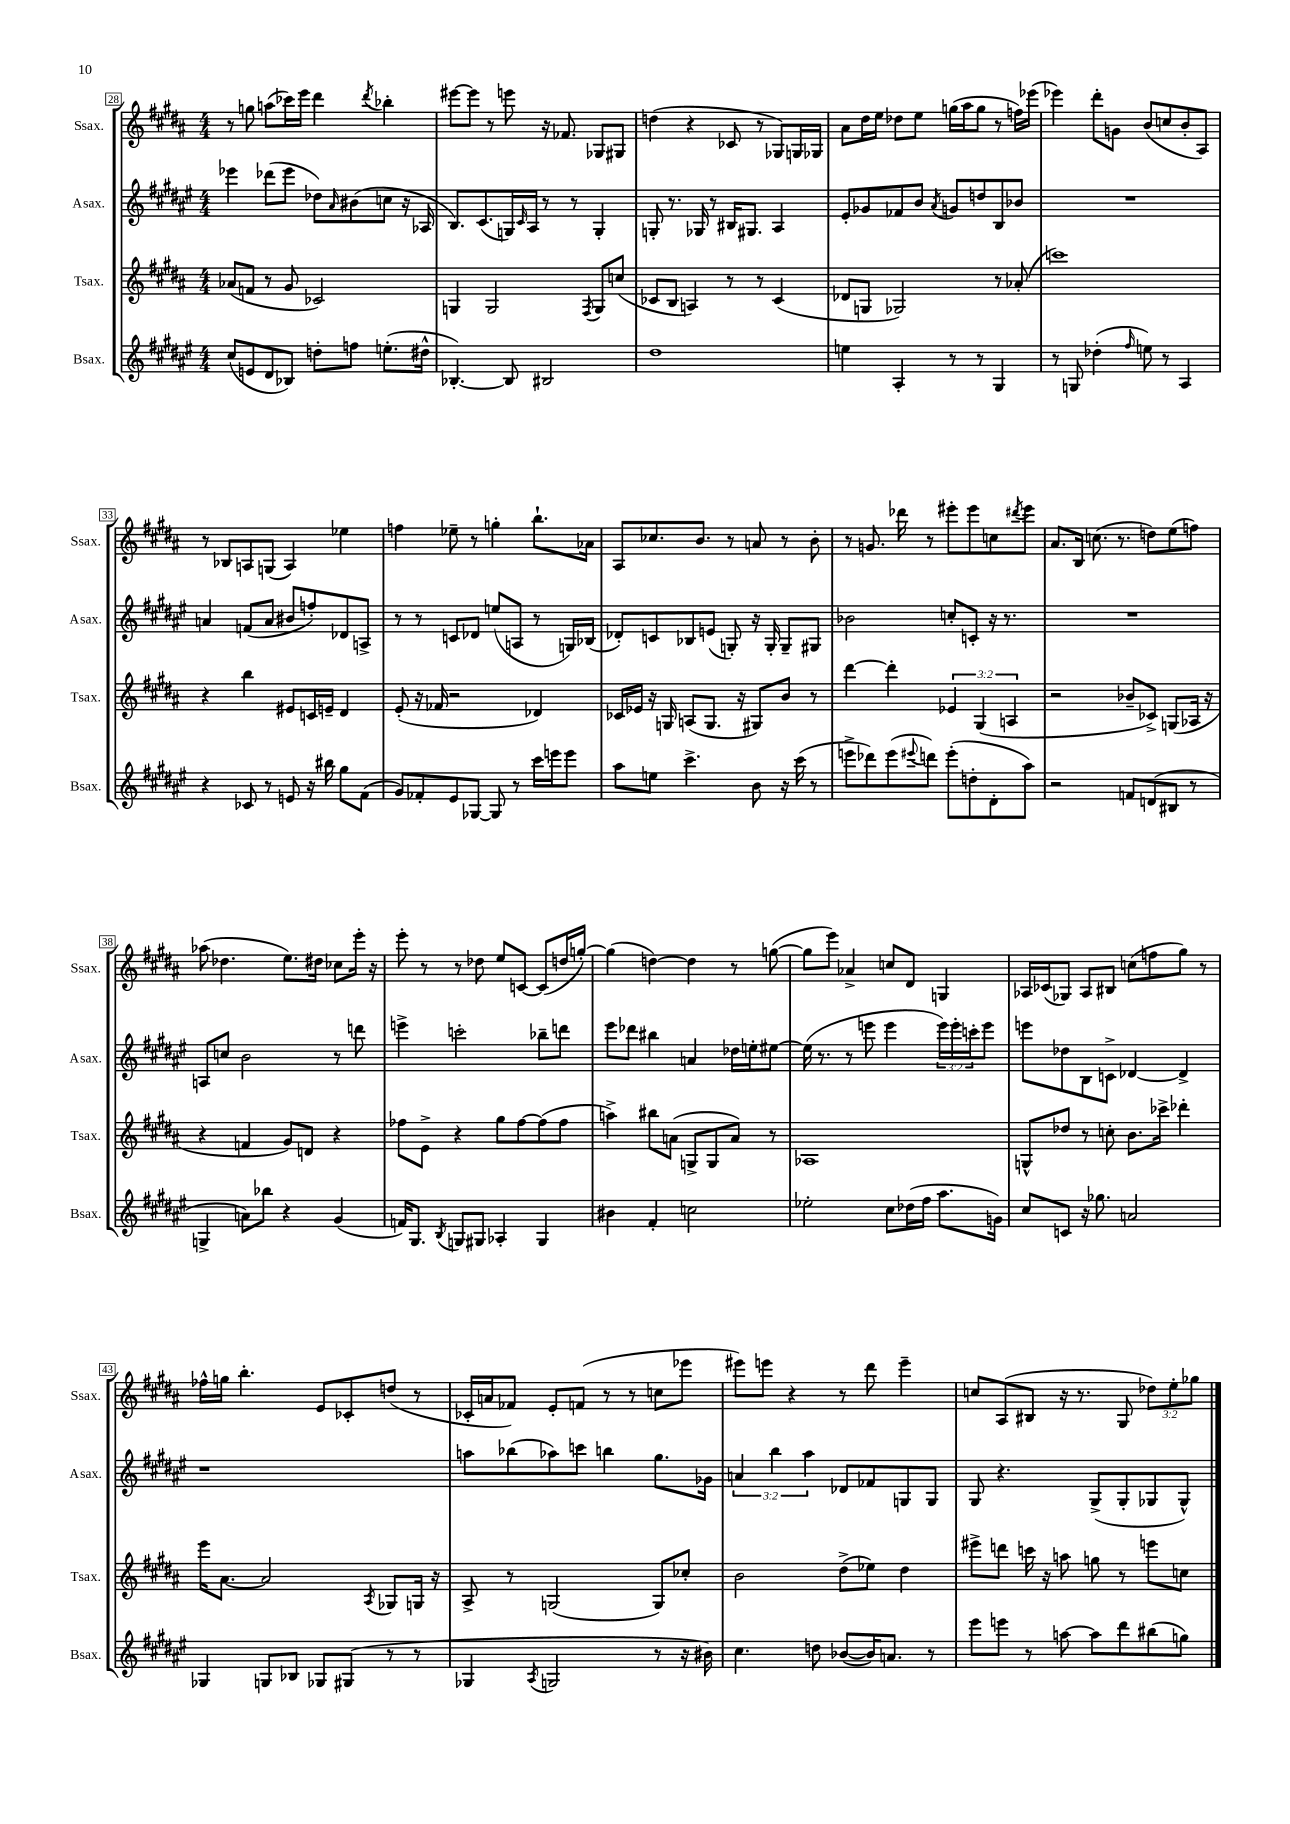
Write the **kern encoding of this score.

**kern	**kern	**kern	**kern
*staff4	*staff3	*staff2	*staff1
*clefG2	*clefG2	*clefG2	*clefG2
*k[f#c#g#d#a#e#]	*k[f#c#g#d#a#]	*k[f#c#g#d#a#e#]	*k[f#c#g#d#a#]
*M4/4	*M4/4	*M4/4	*M4/4
(8cc#/L	(8a-/L	4eee-\	8r
8e/	8f/J	.	8gg\
8d#/	8r	(8ddd-\L	(8aa\L
8B-/J)	8g#/	8eee-\J	16ccc-\L)
.	.	.	16eee\JJ
8dd'\L	2c-/)	8dd-\L)	4ddd#\
.	.	16qqa#/	.
8ff\J	.	(8b#\	.
.	.	.	8qddd#/
(8.ee'\L	.	8cc\J	4bb-'\
.	.	16r	.
16dd#^^\Jk	.	16A-/	.
=	=	=	=
[4.B-'/)	4G/	8.B/L)	[8eee#\L
.	.	.	8eee#\]J
.	.	(8.c#/	.
.	2G/	.	8r
8B-/]	.	16G/L)	8eee\
.	.	16qqc#/	.
.	.	16A#/JJ	.
2B#/	.	8r	16r
.	.	.	8.f-/
.	.	8r	.
.	8qF#/	.	.
.	8G/L	4G'/	8G-/L
.	(8cc/J	.	8G#/J
=	=	=	=
1dd#	8c-/L	8G'/	(4dd\
.	8B/J	8.r	.
.	4A/)	.	4r
.	.	16G-/	.
.	.	8r	.
.	8r	16B#/LK	8c-/
.	.	8.G#/J	.
.	8r	.	8r
.	(4c-/	4A#/	8G-/L)
.	.	.	16G/L
.	.	.	16G-/JJ
=	=	=	=
4ee\	8d-/L	8e#'/L	8a#\L
.	8G/J	8g-/	16dd#\L
.	.	.	16ee\JJ
4A#'/	2G-/)	8f-/	8dd-\L
.	.	8b/J	8ee\J
.	.	8qa#/	.
8r	.	8g/L	(16gg\LL
.	.	.	16aa#\J
8r	.	8dd/	8gg\J
4G#/	8r	8B/	8r
.	(8a-'/	8b-/J	16ff\LL)
.	.	.	(16eee-\JJ
=	=	=	=
8r	1ccc)	1r	4eee-\)
8G/	.	.	.
(4dd-'\	.	.	8ddd#'\L
.	.	.	8g\J
16qqff#/	.	.	.
8ee\)	.	.	(8b/L
8r	.	.	8cc/
4A#/	.	.	8b'/
.	.	.	8A#/J)
=	=	=	=
4r	4r	4a/	8r
.	.	.	8B-/L
8c-/	4bb\	(8f/L	8A/
8r	.	8a/J	(8G/J
8e/	8e#/L	8b#/L	4A/)
16r	16c/L	8ff'/)	.
16bb#\	16e~/JJ	.	.
8gg#\L	4d#/	8d-/	4ee-\
(8f#\J	.	8A^/J	.
=	=	=	=
8g#/L)	(8e'/	8r	4ff\
8f-'/	16r	8r	.
.	16f-/	.	.
8e#/	2r	8c/L	8ee-~\
[8G-/J	.	8d-/J	8r
8G-/]	.	(8ee/L	4gg'\
8r	.	8A/J	.
16ccc#\LL	4d-/)	8r	8.bb`\L
16eee\J	.	.	.
8eee\J	.	16G/LL)	.
.	.	(16B-/JJ	16a-\Jk
=	=	=	=
8aa#\L	16c-/LL	8d-'/L)	8A#/L
.	16e-/JJ	.	.
8ee\J	16r	8c/	8.cc-/
.	16G/	.	.
4.ccc#^\	(8A/L	8B-/	.
.	.	.	8.b/J
.	8.G/J	(8e/J	.
.	.	8G'/)	8r
.	16r	.	.
8b\	8G#/L)	16r	8a/
.	.	16G'/	.
16r	8b/J	8G~/L	8r
(16ccc#\	.	.	.
8r	8r	8G#/J	8b'\
=	=	=	=
8eee^\L	[4ddd#\	2b-\	8r
8ddd-\)	.	.	8.g/
(8eee\	4ddd#'\]	.	.
.	.	.	16ddd-\
8qqeee#/	.	.	.
8ddd\J)	.	.	8r
(8eee#'\L	6e-/	8cc'/L	8eee#'\L
8dd'\	.	8c'/J	8eee#\
.	(6G#/	.	.
8d#'\	.	16r	8cc\
.	.	8.r	.
.	6A/	.	.
.	.	.	8qddd#/
8aa#\J)	.	.	8eee#\J
=	=	=	=
2r	2r	1r	8.a#/L
.	.	.	16B/Jk
.	.	.	(8.cc\
.	.	.	8.r
8f/L	8b-~/L	.	.
(8d/	8c-^/J)	.	8dd\L)
8B#/J	(8G/L	.	(8ee\
8r	16A-/Jk	.	8ff\J)
.	16r	.	.
=	=	=	=
4G^/	4r	8A/L	(8aa-\
.	.	8cc/J	4.dd-\
8a\L)	4f/	2b\	.
8bb-\J	.	.	.
4r	8g#/L)	.	8.ee\L)
.	8d/J	.	.
.	.	.	16dd#\Jk
(4g#/	4r	8r	8cc-\L
.	.	8ddd\	16eee'\Jk
.	.	.	16r
=	=	=	=
16f/LK)	8ff-\L	4eee^\	8eee'\
8.G#/J	.	.	.
.	8e^\J	.	8r
8qB/	.	.	.
8G/L	4r	2ccc'\	8r
8G#/J	.	.	8dd-\
4A-'/	8gg#\L	.	8ee/L
.	[8ff-\	.	[8c/J
4G#/	(8ff-\]	8bb-~\L	(8c/]L
.	8ff-\J	8ddd\J	16dd/L
.	.	.	[16gg'/JJ)
=	=	=	=
4b#\	4aa^\)	8eee#\L	(4gg\]
.	.	8ddd-\J	.
4f#'/	8bb#\L	4bb#\	[4dd\)
.	(8a\J	.	.
2cc\	8G^/L	4a/	4dd\]
.	8G/	.	.
.	8a/J)	16dd-\LL	8r
.	.	16ee'\J	.
.	8r	[8ee#\J	([8gg\
=	=	=	=
2ee-'\	1A-	(16ee#\]	8gg\]L
.	.	8.r	.
.	.	.	8eee\J)
.	.	8r	4a-^/
.	.	8eee\	.
8cc#\L	.	4eee\	8cc/L
(16dd-\L	.	.	8d#/J
16ff#\JJ	.	.	.
8.aa#\L	.	24eee\LL)	4G/
.	.	24eee'\	.
.	.	24ccc'\J	.
.	.	8eee\J	.
16g\Jk)	.	.	.
=	=	=	=
8cc#/L	8G^^/L	8eee\L	16A-/LL
.	.	.	(16c-/J
8c/J	8dd-/J	8dd-\	8G-/J)
16r	8r	8B\	8A-/L
8.gg-\	.	.	.
.	8cc'\	8c^\J	8B#/J
2a/	8.b\L	[4d-/	(8cc\L
.	.	.	8ff\
.	16ccc-^\Jk	.	.
.	4ddd-'\	4d-^/]	8gg#\J)
.	.	.	8r
=	=	=	=
4G-/	16eee\LK	1r	16ff-^^\LL
.	[8.a#\J	.	16gg\JJ
.	.	.	4.bb'\
8G/L	2a#/]	.	.
8B-/J	.	.	.
8G-/L	.	.	8e/L
(8G#/J	.	.	8c-'/
.	8qA#/	.	.
8r	8G-/L	.	(8dd/J
8r	16G/Jk	.	8r
.	16r	.	.
=	=	=	=
4G-/	8A#^/	8aa\L	16c-'/LL
.	.	.	16a/J
.	8r	(8bb-\	8f-/J)
8qA#/	.	.	.
2G/	(2G/	8aa-\)	8e'/L
.	.	8ccc\J	(8f/J
.	.	4bb\	8r
.	.	.	8r
8r	8G/L)	8.gg#\L	8cc\L
16r	8cc-'/J	.	8eee-\J
16b#\)	.	16g-\Jk	.
=	=	=	=
4.cc#\	2b\	6a/	8eee#\L)
.	.	.	8eee\J
.	.	6bb\	.
.	.	.	4r
.	.	6aa#\	.
8dd\	.	.	.
([8b-/L	(8dd#^\L	8d-/L	8r
16b-/]K)	8ee-\J)	8f-/	8ddd#\
8.a/J	.	.	.
.	4dd#\	8G/	4eee~\
8r	.	8G/J	.
=	=	=	=
8eee#\L	8eee#^\L	8G#/	8cc/L
8eee\J	8ddd\J	4.r	(8A#/
8r	16ccc\	.	8B#/J
.	16r	.	.
[8aa\	8aa\	.	16r
.	.	.	8.r
8aa\]L	8gg\	(8G#^/L	.
8ddd#\	8r	8G#'/	8G#/
(8bb#\	8eee\L	8G-/	12dd-\L)
.	.	.	12ee'\
8gg\J)	8cc\J	8G-^^/J)	.
.	.	.	12gg-\J
==	==	==	==
*-	*-	*-	*-
